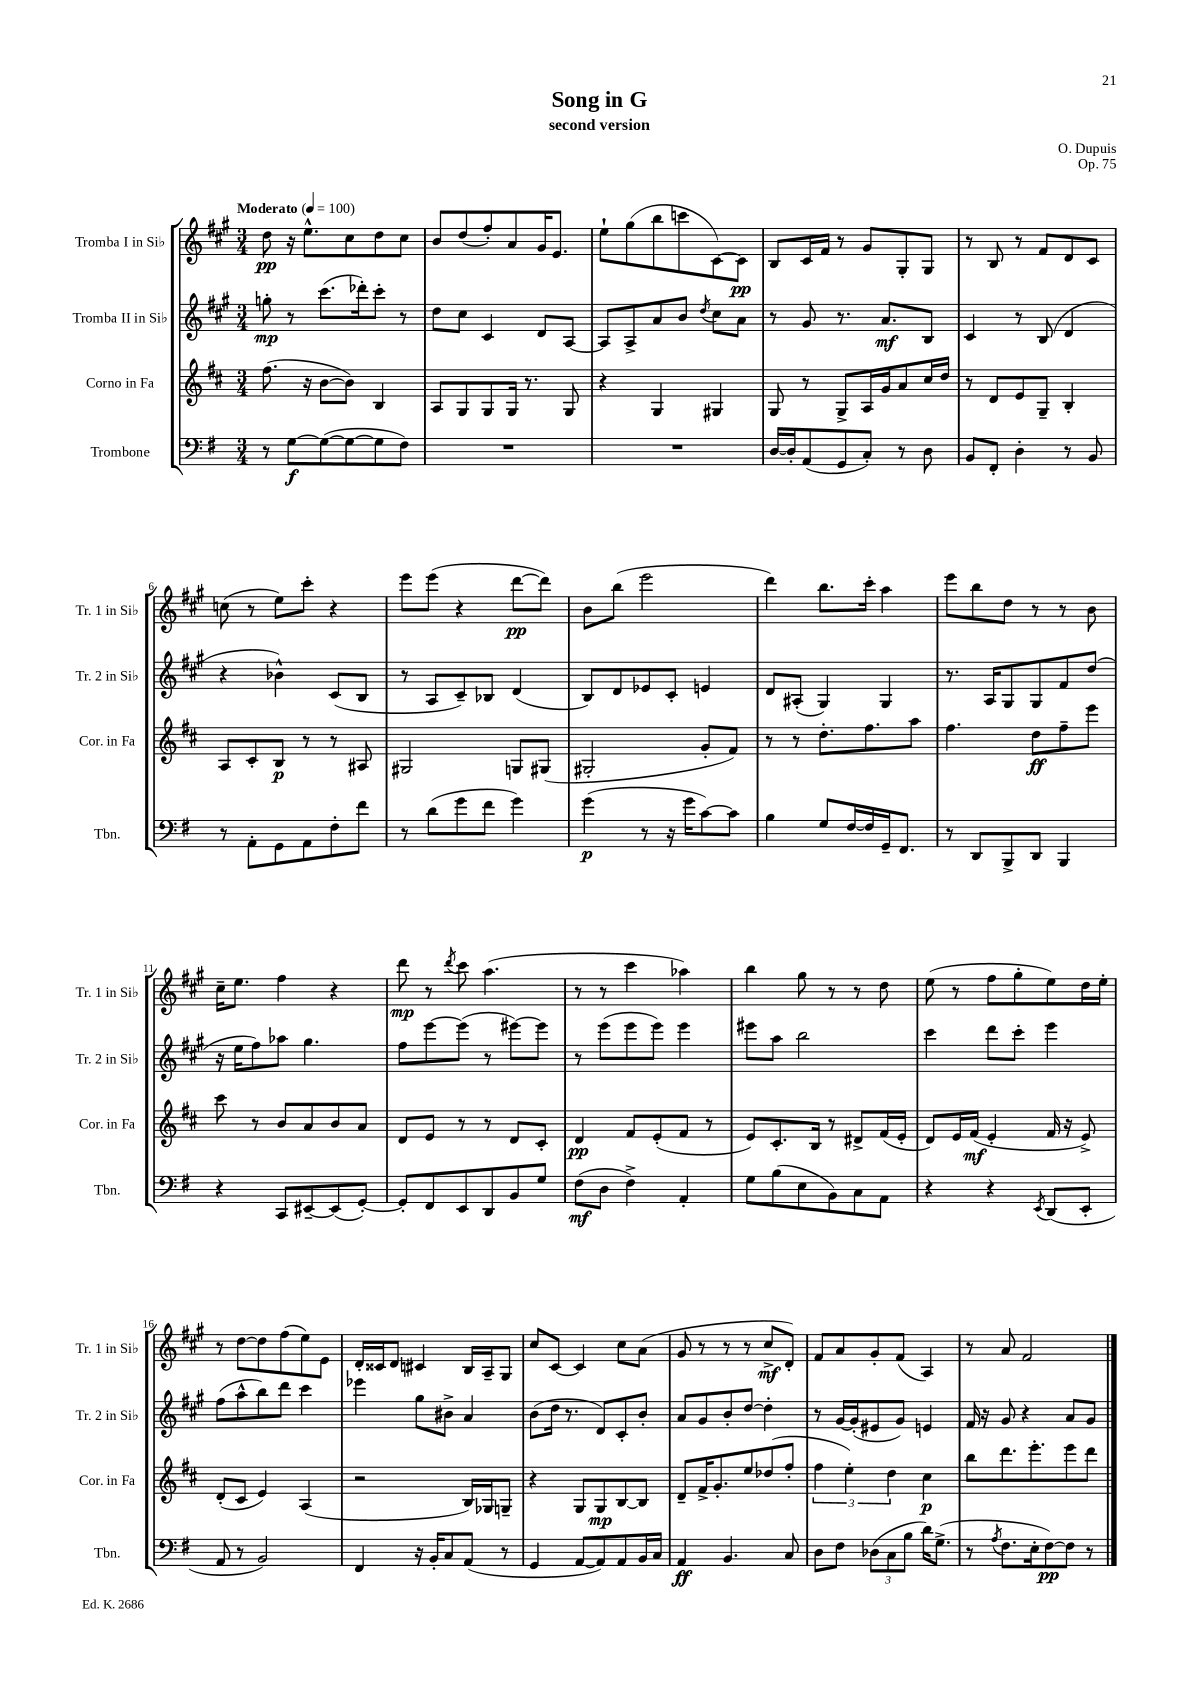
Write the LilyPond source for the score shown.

\header { title = "Song in G" composer = "O. Dupuis" subtitle = "second version" opus = "Op. 75" }
<<
\new StaffGroup <<
\new Staff = "s0" \with { instrumentName = "Tromba I in Sib" shortInstrumentName = "Tr. 1 in Sib" } {
    \clef treble \key a \major \numericTimeSignature \time 3/4 \tempo "Moderato" 4 = 100
    \autoBeamOff d''8\pp r16 e''8.[-^ cis''8 d''8 cis''8] |
    b'8[ d''8( fis''8-.) a'8 gis'16 e'8.] |
    e''8[-! gis''8( b''8 c'''8 cis'8~) cis'8]\pp |
    b8[ cis'16 fis'16] r8 gis'8[ gis8-. gis8] |
    r8 b8 r8 fis'8[ d'8 cis'8] |
    c''8( r8 e''8[) cis'''8]-. r4 |
    e'''8[ e'''8]( r4 d'''8[~\pp d'''8]) |
    b'8[ b''8]( e'''2 |
    d'''4) b''8.[ cis'''16]-. a''4 |
    e'''8[ b''8 d''8] r8 r8 b'8 |
    cis''16[-- e''8.] fis''4 r4 |
    d'''8\mp r8 \acciaccatura { d'''8 } cis'''8 a''4.( |
    r8 r8 cis'''4 aes''4) |
    b''4 gis''8 r8 r8 d''8 |
    e''8( r8 fis''8[ gis''8-. e''8) d''16 e''16]-. |
    r8 d''8[~ d''8 fis''8( e''8) e'8] |
    d'16[-. cisis'16 d'8] cis'4 b16[ a16-- gis8] |
    cis''8[ cis'8]~ cis'4 cis''8[ a'8]( |
    gis'8 r8 r8 r8 cis''8[->\mf d'8]-.) |
    fis'8[ a'8 gis'8-. fis'8]( a4) |
    r8 a'8 fis'2 \bar "|." |
}
\new Staff = "s1" \with { instrumentName = "Tromba II in Sib" shortInstrumentName = "Tr. 2 in Sib" } {
    \clef treble \key a \major \numericTimeSignature \time 3/4
    \autoBeamOff g''8-.\mp r8 cis'''8.[( des'''16-.) cis'''8]-. r8 |
    d''8[ cis''8] cis'4 d'8[ a8]~ |
    a8[ a8-> a'8 b'8] \acciaccatura { d''8 } cis''8[ a'8] |
    r8 gis'8 r8. a'8.[\mf b8] |
    cis'4 r8 b8( d'4 |
    r4 bes'4-^) cis'8[( b8] |
    r8 a8[ cis'8--) bes8] d'4( |
    b8[) d'8 ees'8 cis'8]-. e'4 |
    d'8[ ais8]-.( gis4) gis4 |
    r8. a16[ gis8 gis8 fis'8 d''8]( |
    r16 e''16[ fis''8) aes''8] gis''4. |
    fis''8[ e'''8~ e'''8]( r8 eis'''8[~) eis'''8] |
    r8 e'''8[( e'''8 e'''8]) e'''4 |
    eis'''8[ a''8] b''2 |
    cis'''4 d'''8[ cis'''8]-. e'''4 |
    fis''8[( a''8-^ b''8) d'''8] cis'''4 |
    ees'''4 gis''8[ bis'8]-> a'4 |
    b'8[( d''16] r8. d'8[) cis'8-. b'8]-. |
    a'8[ gis'8 b'8-. d''8]~ d''4-. |
    r8 gis'16[~ gis'16-.( eis'8 gis'8]) e'4 |
    fis'16 r16 gis'8 r4 a'8[ gis'8] \bar "|." |
}
\new Staff = "s2" \with { instrumentName = "Corno in Fa" shortInstrumentName = "Cor. in Fa" } {
    \clef treble \key d \major \numericTimeSignature \time 3/4
    \autoBeamOff fis''8.( r16 b'8[~ b'8]) b4 |
    a8[ g8 g8 g16] r8. g8 |
    r4 g4 gis4 |
    g8 r8 g8[-> a16 g'16 a'8 cis''16 d''16] |
    r8 d'8[ e'8 g8]-- b4-. |
    a8[ cis'8-. b8]\p r8 r8 ais8 |
    gis2 g8[ gis8]( |
    gis2-. g'8[-. fis'8]) |
    r8 r8 d''8.[-. fis''8. a''8] |
    fis''4. d''8[\ff fis''8-- e'''8] |
    cis'''8 r8 b'8[ a'8 b'8 a'8] |
    d'8[ e'8] r8 r8 d'8[ cis'8]-. |
    d'4\pp fis'8[ e'8-.( fis'8] r8 |
    e'8[) cis'8.-. b16] r8 dis'8[-> fis'16( e'16]-. |
    d'8[) e'16 fis'16]\mf( e'4-. fis'16 r16 e'8->) |
    d'8[-.( cis'8] e'4) a4( |
    r2 b16[) ges16 g8]-- |
    r4 g8[ g8\mp b8~ b8] |
    d'8[-- fis'16-> g'8.-. e''8 des''8( fis''8]-. |
    \tuplet 3/2 { fis''4 e''4-.) d''4 } cis''4\p |
    b''8[ d'''8. e'''8.-. e'''8 d'''8] \bar "|." |
}
\new Staff = "s3" \with { instrumentName = "Trombone" shortInstrumentName = "Tbn." } {
    \clef bass \key g \major \numericTimeSignature \time 3/4
    \autoBeamOff r8 g8[~\f g8~( g8~ g8 fis8]) |
    R2. |
    R2. |
    d16[~ d16-. a,8( g,8 c8]-.) r8 d8 |
    b,8[ fis,8]-. d4-. r8 b,8 |
    r8 a,8[-. g,8 a,8 fis8-. fis'8] |
    r8 d'8[( g'8 fis'8] g'4) |
    g'4\p( r8 r16 g'16[ c'8~) c'8] |
    b4 g8[ fis16~ fis16 g,16-- fis,8.] |
    r8 d,8[ b,,8-> d,8] b,,4 |
    r4 c,8[ eis,8~-- eis,8( g,8]~-.) |
    g,8[-. fis,8 e,8 d,8 b,8 g8] |
    fis8[\mf( d8] fis4->) a,4-. |
    g8[ b8( e8 b,8) c8 a,8] |
    r4 r4 \acciaccatura { e,8 } d,8[( e,8]-. |
    a,8 r8 b,2) |
    fis,4 r16 b,16[-. c8 a,8]( r8 |
    g,4 a,8[~ a,8) a,8 b,16 c16] |
    a,4\ff b,4. c8 |
    d8[ fis8] \tuplet 3/2 { des8[( c8 b8] } d'16[) g8.]->( |
    r8 \acciaccatura { a8 } fis8.[ e16-. fis8~\pp) fis8] r8 \bar "|." |
}
>>
>>
